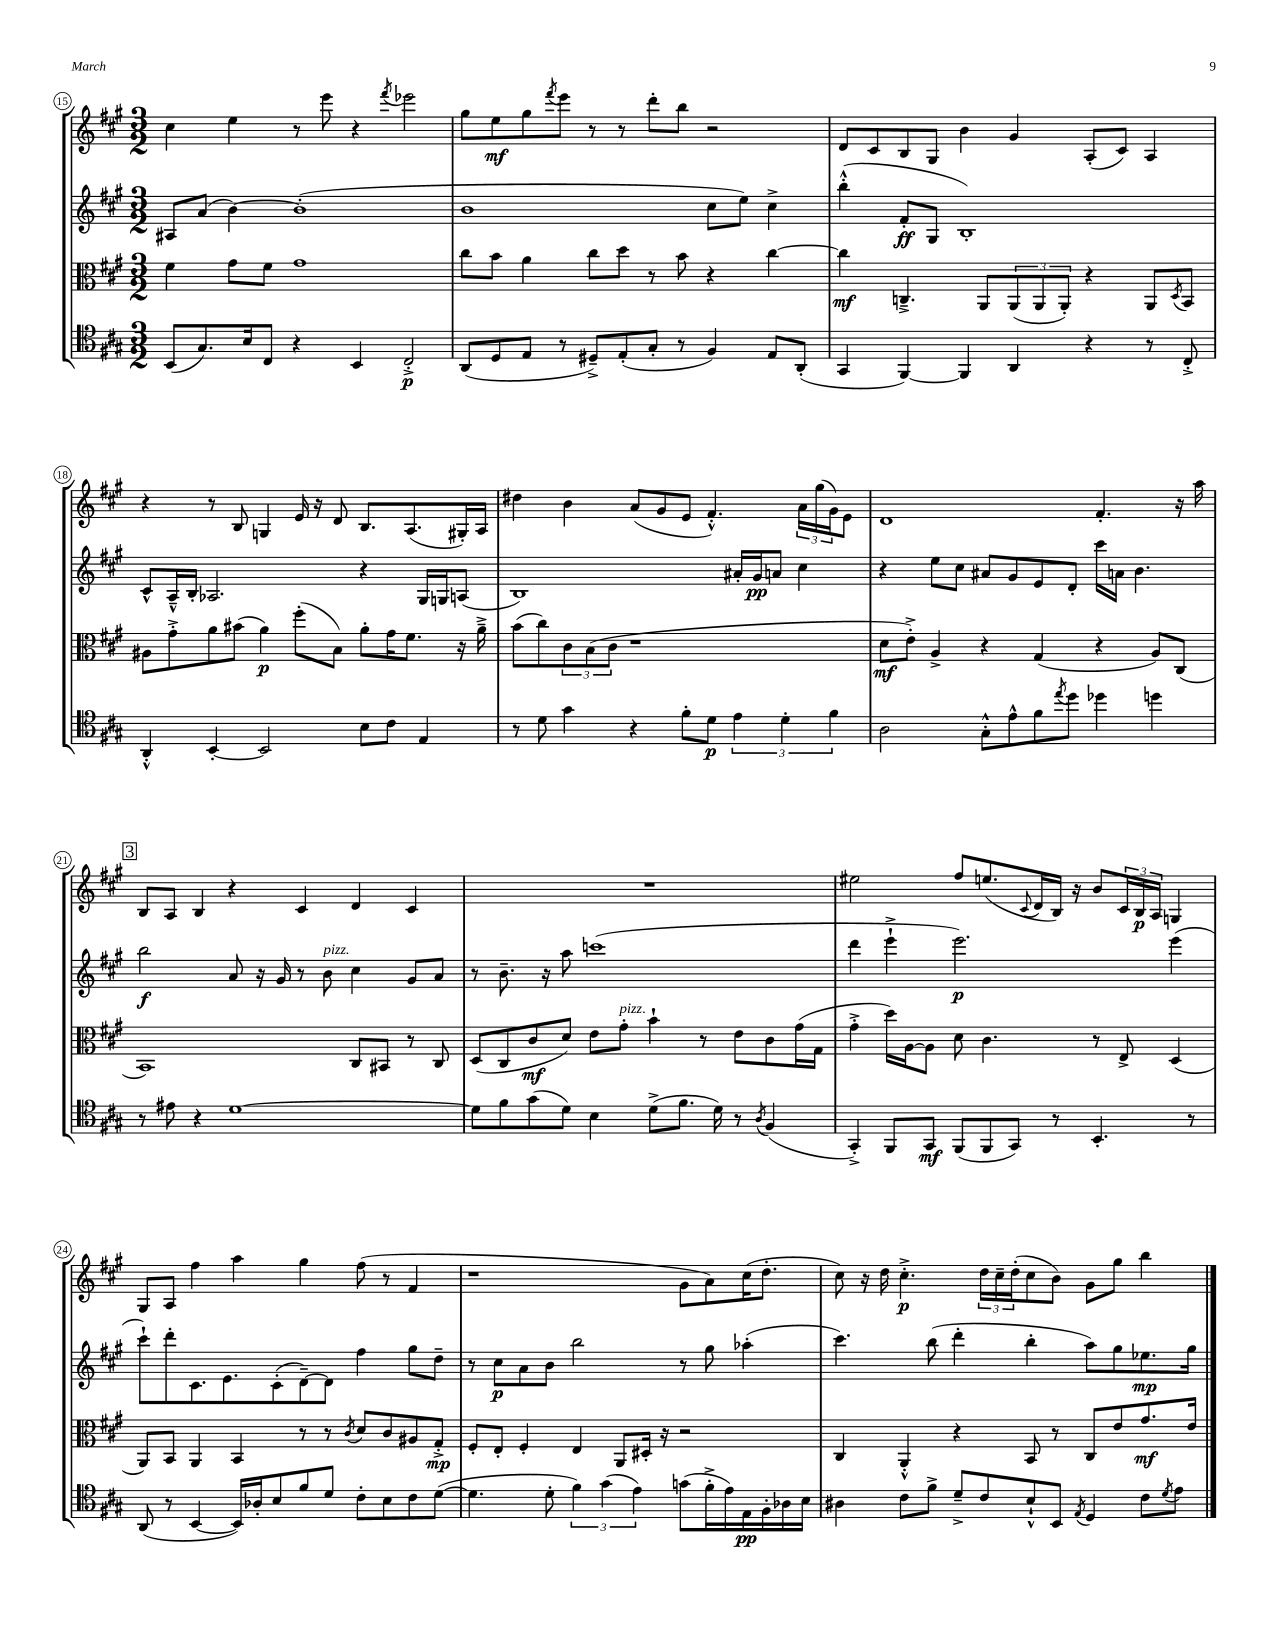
<<
\new StaffGroup <<
\new Staff = "s0" {
    \clef treble \key a \major \numericTimeSignature \time 3/2
    cis''4 e''4 r8 e'''8 r4 \acciaccatura { fis'''8 } ees'''2 |
    gis''8 e''8\mf gis''8 \acciaccatura { fis'''8 } e'''8 r8 r8 d'''8-. b''8 r2 |
    d'8 cis'8 b8 gis8 b'4 gis'4 a8-.( cis'8) a4 |
    r4 r8 b8 g4 e'16 r16 d'8 b8. a8.( gis16-.) a16 |
    dis''4 b'4 a'8( gis'8 e'8 fis'4.-.-^) \tuplet 3/2 { a'16 gis''16( gis'16) } e'8 |
    d'1 fis'4.-. r16 a''16 |
    \mark \markup { \box "3" } b8 a8 b4 r4 cis'4 d'4 cis'4 |
    R1. |
    eis''2 fis''8 e''8.( \appoggiatura { cis'8 } d'16 b16) r16 b'8 \tuplet 3/2 { cis'16 b16\p a16 } g4 |
    gis8 a8 fis''4 a''4 gis''4 fis''8( r8 fis'4 |
    r1 gis'8 a'8) cis''16( d''8.-. |
    cis''8) r16 d''16 cis''4.-.->\p \tuplet 3/2 { d''16 cis''16-- d''16-.( } cis''8 b'8) gis'8 gis''8 b''4 \bar "|." |
}
\new Staff = "s1" {
    \clef treble \key a \major \numericTimeSignature \time 3/2
    ais8 a'8( b'4~) b'1-.( |
    b'1 cis''8 e''8) cis''4-> |
    b''4-.-^( fis'8-.\ff gis8 b1-.) |
    cis'8-^ a16---^ b16-. aes2. r4 gis16 g16 a8( |
    b1) ais'16-. gis'16\pp a'8 cis''4 |
    r4 e''8 cis''8 ais'8 gis'8 e'8 d'8-. cis'''16 a'16 b'4. |
    \mark \markup { \box "3" } b''2\f a'8 r16 gis'16 r8 b'8^\markup { \italic "pizz." } cis''4 gis'8 a'8 |
    r8 b'8.-- r16 a''8 c'''1( |
    d'''4 e'''4-!-> e'''2.\p) e'''4( |
    cis'''8-!) d'''8-. cis'8. e'8. cis'8-.( d'8~--) d'8 fis''4 gis''8 d''8-- |
    r8 cis''8\p a'8 b'8 b''2 r8 gis''8 aes''4-.( |
    cis'''4.) b''8( d'''4-. b''4-. a''8) gis''8 ees''8.\mp gis''16 \bar "|." |
}
\new Staff = "s2" {
    \clef alto \key a \major \numericTimeSignature \time 3/2
    fis'4 gis'8 fis'8 gis'1 |
    cis''8 b'8 a'4 cis''8 d''8 r8 b'8 r4 cis''4~ |
    cis''4\mf c4.---> a,8 \tuplet 3/2 { a,8( a,8 a,8-.) } r4 a,8 \acciaccatura { d8 } b,8 |
    ais8 gis'8-.-> a'8 bis'8( a'4\p) fis''8-.( b8) a'8-. gis'16 fis'8. r16 a'16---> |
    b'8( cis''8) \tuplet 3/2 { cis'8 b8( cis'8 } r1 |
    d'8\mf e'8-.->) a4-> r4 gis4( r4 a8) cis8( |
    \mark \markup { \box "3" } b,1) cis8 bis,8 r8 cis8 |
    d8( cis8 cis'8\mf d'8) e'8 gis'8-.^\markup { \italic "pizz." } b'4-! r8 e'8 cis'8 gis'16( gis16 |
    gis'4-.-> d''16) a16~ a8 d'8 cis'4. r8 e8-> d4( |
    a,8) b,8 a,4 b,4 r8 r8 \acciaccatura { cis'8 } d'8 cis'8 ais8 gis8-.->\mp |
    fis8-. e8-. fis4-. e4 a,8 dis16-. r16 r2 |
    cis4 a,4-.-^ r4 b,8 r8 cis8 e'8 gis'8.\mf e'16 \bar "|." |
}
\new Staff = "s3" {
    \clef tenor \key a \major \numericTimeSignature \time 3/2
    b,8( gis8.) b16 cis8 r4 b,4 cis2-.->\p |
    a,8( d8 e8 r8 dis8--->) e8-.( gis8-. r8 fis4) e8 a,8-.( |
    gis,4 fis,4~) fis,4 a,4 r4 r8 cis8-.-> |
    a,4-.-^ b,4~-. b,2 b8 cis'8 e4 |
    r8 d'8 gis'4 r4 fis'8-. d'8\p \tuplet 3/2 { e'4 d'4-. fis'4 } |
    a2 gis8-.-^ e'8-^ fis'8 \acciaccatura { e''8 } d''8 des''4 d''4 |
    \mark \markup { \box "3" } r8 eis'8 r4 d'1~ |
    d'8 fis'8 gis'8( d'8) b4 d'8->( fis'8. d'16) r8 \acciaccatura { a8 } fis4( |
    gis,4-.->) fis,8 gis,8\mf fis,8( fis,8 gis,8) r8 b,4.-. r8 |
    a,8( r8 b,4~ b,16) aes16-. b8 fis'8 d'8 cis'8-. b8 cis'8 d'8~( |
    d'4. d'8-. \tuplet 3/2 { fis'4) gis'4( e'4) } g'8( fis'16-.-> e'16) e16\pp fis16-. aes16 b16 |
    ais4 cis'8 fis'8-> d'8---> cis'8 b8-!-^ b,8 \acciaccatura { e8 } d4 cis'8 \acciaccatura { d'8 } e'8 \bar "|." |
}
>>
>>
\layout { \context { \Score currentBarNumber = #15 \override BarNumber.stencil = #(make-stencil-circler 0.1 0.3 ly:text-interface::print) } }
